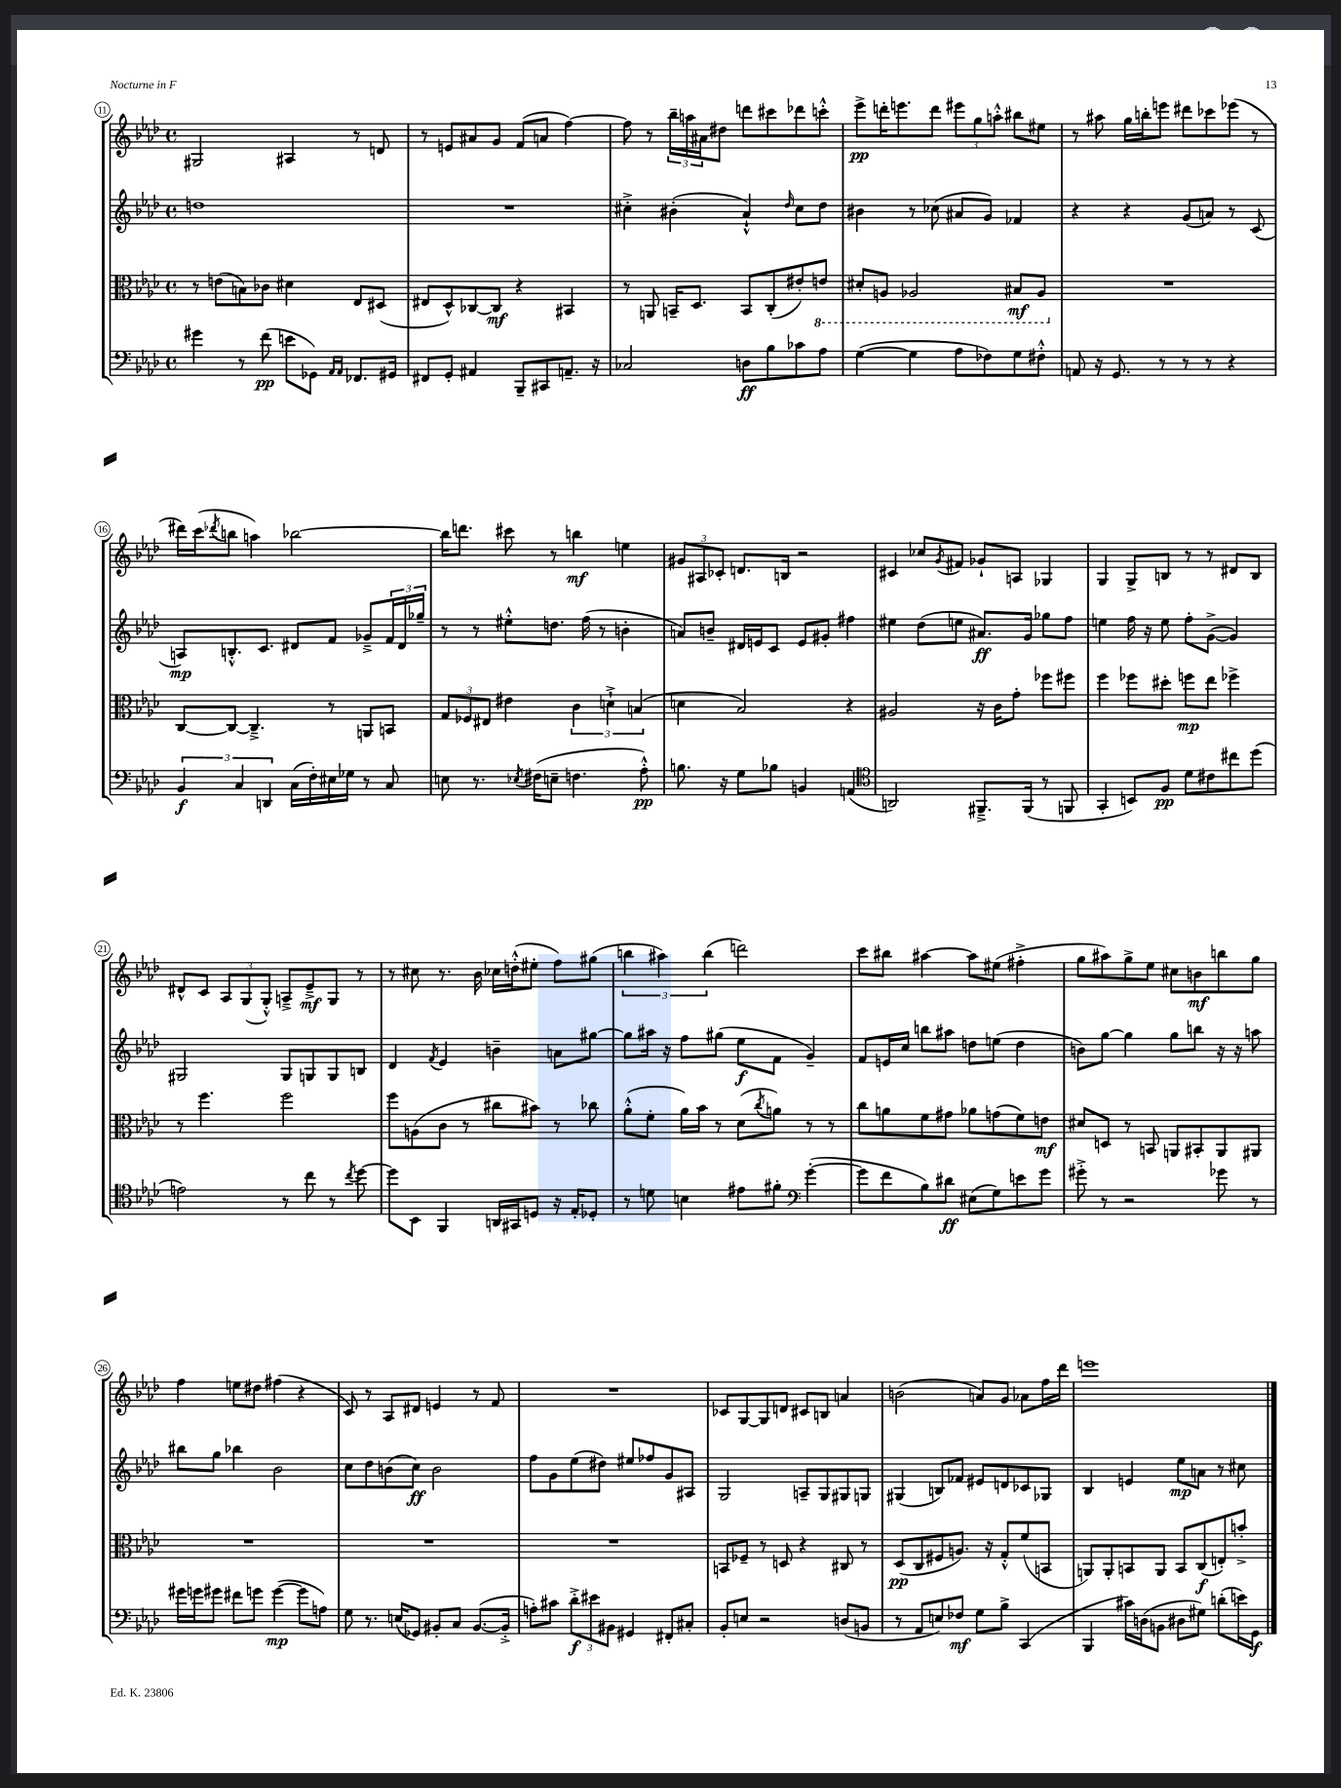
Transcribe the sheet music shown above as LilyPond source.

<<
\new StaffGroup <<
\new Staff = "s0" {
    \clef treble \key aes \major \defaultTimeSignature \time 4/4
    gis2 ais4 r8 d'8 |
    r8 e'8 ais'8 g'8 f'8( a'8 f''4~) |
    f''8 r8 \tuplet 3/2 { bes''16-- a''16 ais'16 } dis''8 d'''8 cis'''8 des'''8 c'''8-.-^ |
    ees'''8->\pp d'''16-. e'''8. d'''8 \tuplet 3/2 { eis'''8 g''8 a''8-.-^ } bis''8 eis''8 |
    r8 ais''8 g''16 b''16-. e'''8 dis'''8 ces'''8 ees'''8( r8 |
    dis'''16) c'''16( \acciaccatura { des'''8 } b''8 a''4) bes''2~ |
    bes''16 d'''8. cis'''8 r8 b''4\mf e''4 |
    \tuplet 3/2 { gis'8 ais8 ces'8-. } d'8. b16 r2 |
    cis'4 ces''8 \acciaccatura { g'8 } fis'8 ges'8-! a8 ges4 |
    g4 g8-> b8 r8 r8 dis'8 b8 |
    dis'8-^ c'8 \tuplet 3/2 { aes8 g8( g8-.-^) } a8---> ees'8--->\mf g8 r8 |
    r8 cis''8 r8. bes'16 ces''16 d''16-.-^( eis''8-. f''8) gis''8( |
    \tuplet 3/2 { b''4 ais''4) b''4( } d'''2) |
    c'''8 bis''8 ais''4~ ais''8 eis''8( fis''4-.-> |
    g''8 ais''8) g''8-> ees''8 cis''8 b'8\mf b''8 g''8 |
    f''4 e''8 dis''8 fis''4( r4 |
    c'8) r8 aes8 dis'8 e'4 r8 f'8 |
    R1 |
    ces'8 g8~ g8 d'8 cis'8 b8 a'4 |
    b'2( a'8) g'8 aes'8 f''16 des'''16 |
    e'''1 \bar "|." |
}
\new Staff = "s1" {
    \clef treble \key aes \major \defaultTimeSignature \time 4/4
    d''1 |
    R1 |
    cis''4-.-> bis'4-.( aes'4-!-^) \grace { des''16 } cis''8 des''8 |
    bis'4 r8 ces''8( ais'8 g'8) fes'4 |
    r4 r4 g'8( a'8) r8 c'8( |
    a8\mp) b8.-.-^ c'8. dis'8 f'8 ges'8---> \tuplet 3/2 { f'16 dis'16 ges''16-- } |
    r8 r8 eis''8-.-^ d''8. f''16( r8 b'4-. |
    a'8) b'8-- dis'16 e'16 c'8 e'8 gis'8-. fis''4 |
    eis''4 des''8( e''8 ais'8.\ff) g'16 ges''8 f''8 |
    e''4 f''16 r16 e''8 f''8-. g'8~->( g'4) |
    gis2 gis8 g8 g8 b8 |
    des'4 \acciaccatura { f'8 } ees'4 b'4-- a'8 gis''8~ |
    gis''8 ais''16 r16 f''8 gis''8( ees''8\f f'8 g'4--) |
    f'8 e'16 c''16 b''8 ais''8 d''8 e''8( d''4 |
    b'8) g''8~ g''4 g''8 b''8 r16 r16 a''8 |
    bis''8 g''8 bes''4 bes'2 |
    c''8 des''8 b'8( c''8\ff) b'2 |
    f''8 g'8 ees''8( dis''8) eis''8 fes''8 g'8 ais8 |
    g2 a8-- g8 gis8 g8 |
    gis4( b8) fes'8 eis'8 d'8 ces'8 ges8 |
    bes4 e'4 ees''8\mp a'8 r8 cis''8 \bar "|." |
}
\new Staff = "s2" {
    \clef alto \key aes \major \defaultTimeSignature \time 4/4
    r8 e'8( b8) ces'8 dis'4 ees8 dis8( |
    eis8 des8-^) ces8~ ces8\mf r4 bis,4 |
    r8 a,8 b,16-- des8. b,8 c8-.( eis'8-.) \ottava #-1 e8 |
    dis8-. a,8 aes,2 bis,8\mf aes,8 \ottava #0 |
    R1 |
    c8~ c8~ c4.---> r8 a,8 b,8 |
    \tuplet 3/2 { g8 fes8 eis8 } eis'4 \tuplet 3/2 { c'4 d'4-!-> b4( } |
    d'4 bes2) r4 |
    ais2 r16 c'16 g'8-. fes''8 fis''8 |
    f''4 fes''8 dis''8-. f''8\mp ees''8 fes''4-> |
    r8 f''4. f''2 |
    f''8 a8( c'8 r8 cis''8 bis'8) r8 ces''8 |
    aes'8-.-^( f'8-. aes'16) bes'16 r8 des'8( \acciaccatura { c''8 } a'8) r8 r8 |
    c''8 a'8 f'8 gis'8 aes'8 g'8( f'8) e'8\mf |
    dis'8 d8 r8 b,8 a,8 bis,8-. a,8 ais,8 |
    R1 |
    R1 |
    R1 |
    b,8 fes8-- r8 d8 r4 cis8 r8 |
    des8\pp( c8 fis8 a8.) r16 g8-.-^ f'8( b,8 |
    a,8) a,8-. b,8 a,8 b,8 c8\f( e8-.) b'8-.-> \bar "|." |
}
\new Staff = "s3" {
    \clef bass \key aes \major \defaultTimeSignature \time 4/4
    gis'4 r8 f'8\pp( e'8 ges,8) \grace { aes,16 aes,16 } fes,8. gis,16 |
    fis,8 g,8-. ais,4 bes,,8-- cis,8 a,8.-- r16 |
    ces2 d8\ff bes8 ces'8 aes8 |
    g4~( g4 aes8 fes8) g8 fis8-.-^ |
    a,8 r16 g,8. r8 r8 r8 r4 |
    \tuplet 3/2 { bes,4\f c4 d,4 } c16( f16-.) eis16 ges16 r8 c8 |
    e8 r8. \acciaccatura { ees8 } fis16( e8-- f4. aes8-.-^\pp) |
    b8. r16 g8 bes8 b,4 a,4( |
    \clef tenor a,2) fis,8.---> fis,16( r8 f,8 |
    g,4-. b,8) f8\pp des'8 cis'8 cis''8 des''8( |
    e'2) r8 c''8 r8 \acciaccatura { c''8 } des''8~ |
    des''8 bes,8 f,4 a,16 gis,16 d8 r16 ees16-. des8-. |
    r8 d'8 b4 eis'8 fis'8-. \clef bass g'4~-.( |
    g'8 f'8 bes8) dis'8\ff eis8( g8) e'8 g'8 |
    gis'8-.-> r8 r2 ges'8 r8 |
    gis'16 g'16 gis'8 fis'8 g'8 g'4~\mp( g'8 a8) |
    g8 r8. e16( ges,8) bis,8-. c8 bis,8.~( bis,16-.-> |
    a8-.) cis'8 \tuplet 3/2 { des'8-.->\f eis'8 bis,8 } gis,4 fis,8-. cis8-. |
    bes,8-. e8 r2 d8( b,8 |
    r8 aes,8 e8) fes8\mf g8 bes8-> c,4( |
    bes,,4 cis'16) d16( b,8 dis8 gis8) d'8-.( e'16) g,16\f \bar "|." |
}
>>
>>
\layout { \context { \Score currentBarNumber = #11 \override BarNumber.stencil = #(make-stencil-circler 0.1 0.3 ly:text-interface::print) } }
